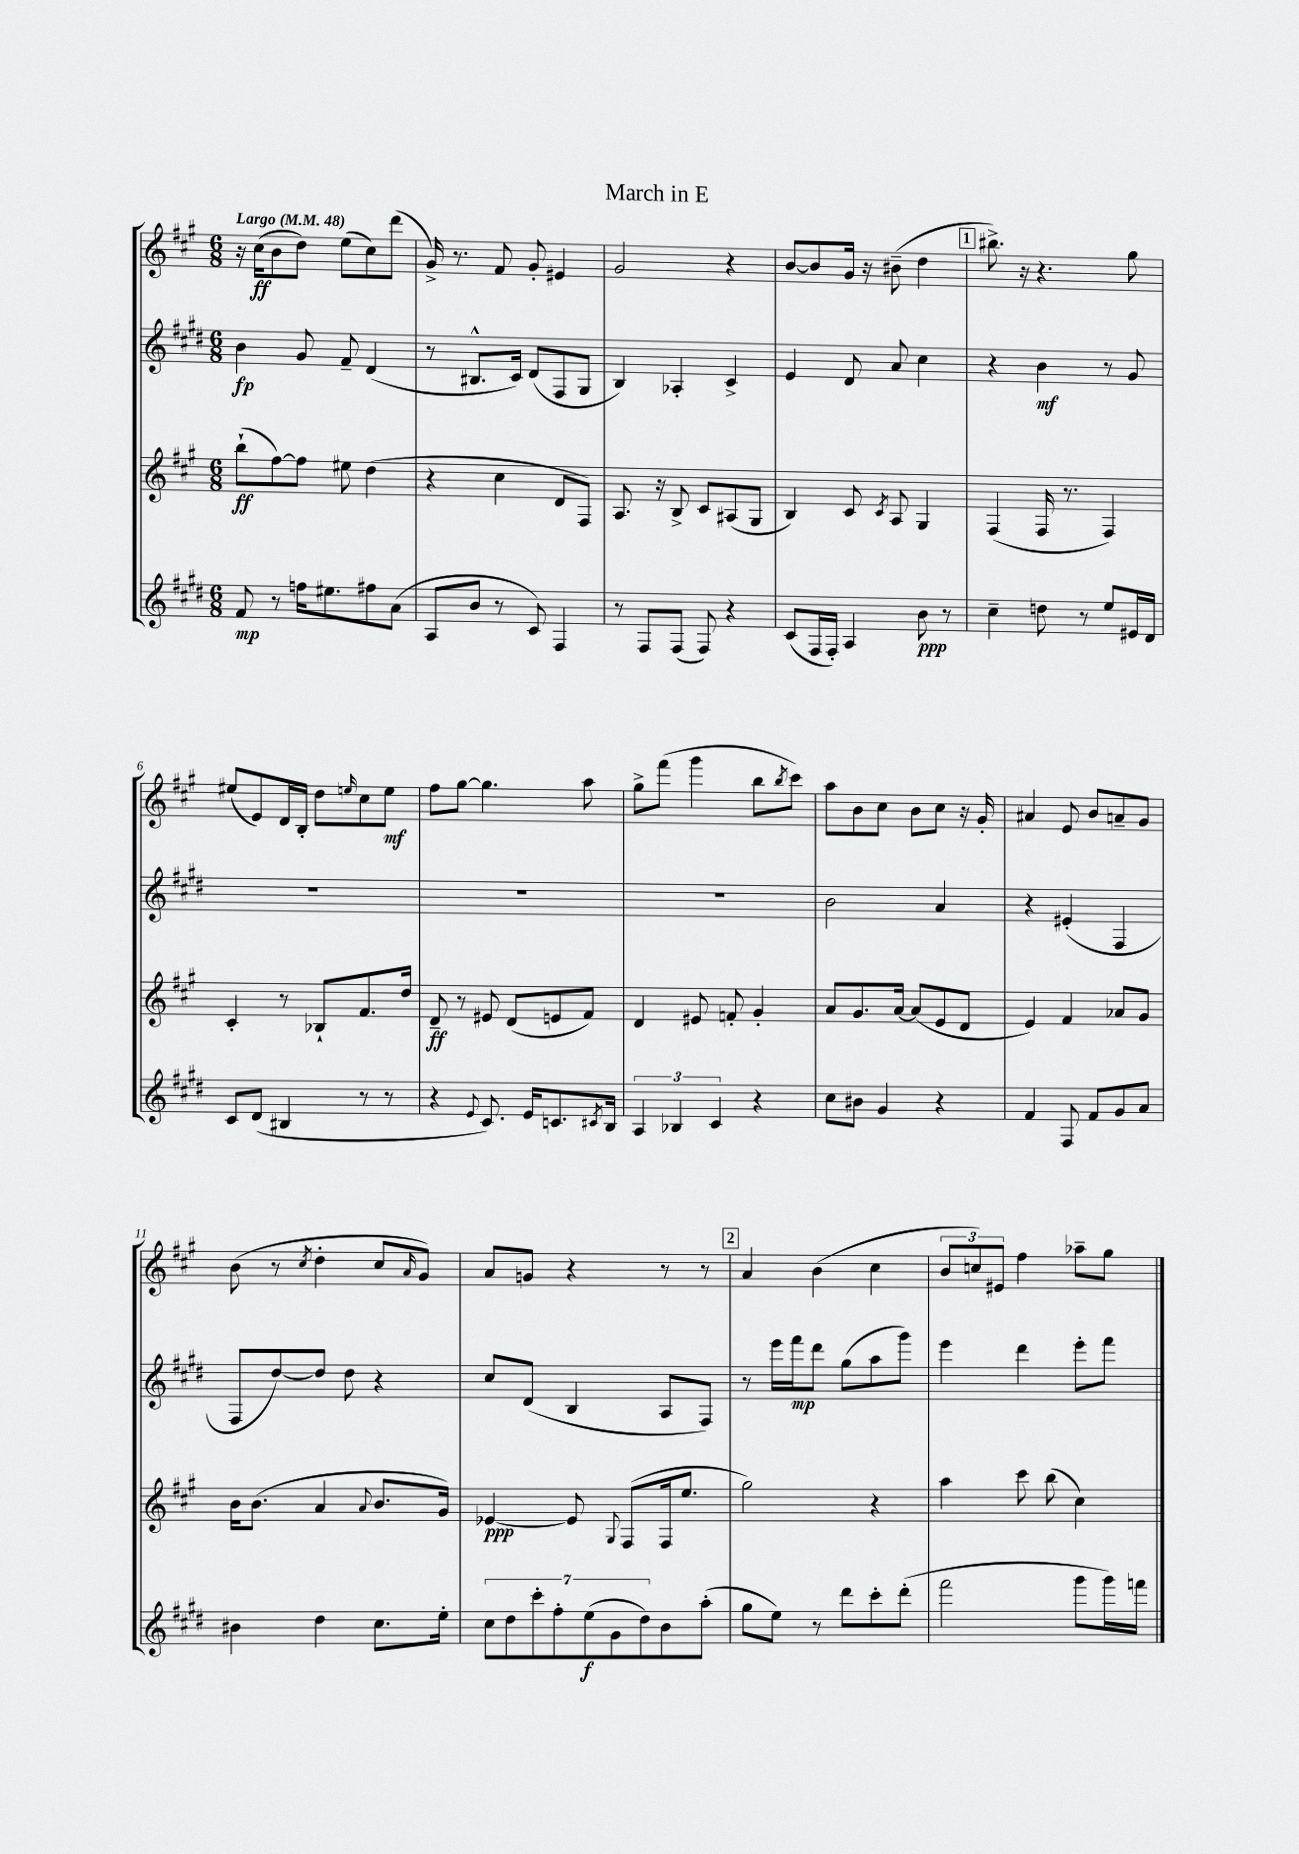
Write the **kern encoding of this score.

**kern	**dynam	**kern	**dynam	**kern	**dynam	**kern	**dynam
*part4	*part4	*part3	*part3	*part2	*part2	*part1	*part1
*staff4	*staff4	*staff3	*staff3	*staff2	*staff2	*staff1	*staff1
*clefG2	*	*clefG2	*	*clefG2	*	*clefG2	*
*k[f#c#g#d#]	*	*k[f#c#g#]	*	*k[f#c#g#d#]	*	*k[f#c#g#]	*
*M6/8	*	*M6/8	*	*M6/8	*	*M6/8	*
*MM48	*	*MM48	*	*MM48	*	*MM48	*
=1	=1	=1	=1	=1	=1	=1	=1
!	!	!	!	!	!	!LO:TX:a:B:t=Largo	!
8f#/	mp	(8bb`\L	ff	4b\	fp	16r	.
.	.	.	.	.	.	(16cc#\KL	ff
8r	.	[8ff#\)	.	.	.	8b\	.
16ffn\KL	.	8ff#\J]	.	8g#/	.	8dd\J)	.
8.ee#X\	.	.	.	.	.	.	.
.	.	8ee#X\	.	8f#~/	.	(8ee\L	.
8ff#X\	.	(4dd\	.	(4d#/	.	8cc#\)	.
(8a\J	.	.	.	.	.	(8ddd\J	.
=2	=2	=2	=2	=2	=2	=2	=2
8A/L	.	4r	.	8r	.	16g#^/)	.
.	.	.	.	.	.	8.r	.
8b/J	.	.	.	8.B#X^^/L	.	.	.
8r	.	4cc#\	.	.	.	8f#/	.
.	.	.	.	16c#/Jk)	.	.	.
8c#/)	.	.	.	(8d#/L	.	8g#'/	.
4F#/	.	8d/L	.	8F#/	.	4e#X/	.
.	.	8F#/J)	.	8G#/J	.	.	.
=3	=3	=3	=3	=3	=3	=3	=3
8r	.	8.A/	.	4B/)	.	2g#/	.
8F#/L	.	.	.	.	.	.	.
.	.	16r	.	.	.	.	.
(8F#/J	.	8B^/	.	4A-X'/	.	.	.
8F#/)	.	8c#/L	.	.	.	.	.
4r	.	(8A#X/	.	4c#^/	.	4r	.
.	.	8G#/J	.	.	.	.	.
=4	=4	=4	=4	=4	=4	=4	=4
(8c#/L	.	4B/)	.	4e/	.	[8b/L	.
16F#/L	.	.	.	.	.	8b/]	.
16F#'/JJ)	.	.	.	.	.	.	.
4A/	.	8c#/	.	8d#/	.	16g#/Jk	.
.	.	.	.	.	.	16r	.
.	.	8qc#/	.	.	.	.	.
.	.	8A/	.	8a/	.	(8b#X~\	.
8b\	ppp	4G#/	.	4cc#\	.	4dd\	.
8r	.	.	.	.	.	.	.
!!LO:REH:place=s1:t=1
=5	=5	=5	=5	=5	=5	=5	=5
4cc#~\	.	(4F#/	.	4r	.	8.bb#X^\)	.
.	.	.	.	.	.	16r	.
8ddn\	.	16F#/	.	4b\	mf	4.r	.
.	.	8.r	.	.	.	.	.
8r	.	.	.	.	.	.	.
8ee/L	.	4F#/)	.	8r	.	.	.
16e#X/L	.	.	.	8g#/	.	8gg#\	.
16d#/JJ	.	.	.	.	.	.	.
!!LO:LB:g=z
=6	=6	=6	=6	=6	=6	=6	=6
8c#/L	.	4c#'/	.	2.r	.	(8ee#X/L	.
(8d#/J	.	.	.	.	.	8e/)	.
4B#X/	.	8r	.	.	.	16d/L	.
.	.	.	.	.	.	16B'/JJ	.
.	.	8B-X`/L	.	.	.	8dd\L	.
.	.	.	.	.	.	16qqeen/	.
8r	.	8.f#/	.	.	.	8cc#\	.
8r	.	.	.	.	.	8ee\J	mf
.	.	16dd/Jk	.	.	.	.	.
=7	=7	=7	=7	=7	=7	=7	=7
4r	.	8d~/	ff	2.r	.	8ff#\L	.
.	.	8r	.	.	.	[8gg#\J	.
8qqe/	.	.	.	.	.	.	.
8.c#/)	.	8e#X/	.	.	.	4.gg#\]	.
.	.	(8d/L	.	.	.	.	.
16e/KL	.	.	.	.	.	.	.
8.cn/	.	8en/	.	.	.	.	.
.	.	8f#/J)	.	.	.	8aa\	.
8qc#X/	.	.	.	.	.	.	.
16B/Jk	.	.	.	.	.	.	.
=8	=8	=8	=8	=8	=8	=8	=8
6A/	.	4d/	.	2.r	.	8gg#^\L	.
.	.	.	.	.	.	(8fff#\J	.
6B-X/	.	.	.	.	.	.	.
.	.	8e#X/	.	.	.	4ggg#\	.
6c#/	.	.	.	.	.	.	.
.	.	8fn'/	.	.	.	.	.
4r	.	4g#'/	.	.	.	8bb\L	.
.	.	.	.	.	.	8qbb/	.
.	.	.	.	.	.	8ccc#\J)	.
=9	=9	=9	=9	=9	=9	=9	=9
8cc#\L	.	8a/L	.	2b\	.	8aa\L	.
8b#X\J	.	8.g#/	.	.	.	8b\	.
4g#/	.	.	.	.	.	8cc#\J	.
.	.	[16a/Jk	.	.	.	.	.
.	.	(8a/L]	.	.	.	8b\L	.
4r	.	8e/	.	4a/	.	8cc#\J	.
.	.	8d/J	.	.	.	16r	.
.	.	.	.	.	.	16g#'/	.
=10	=10	=10	=10	=10	=10	=10	=10
4f#/	.	4e/)	.	4r	.	4a#X/	.
8F#/	.	4f#/	.	(4e#X'/	.	8e/	.
8f#/L	.	.	.	.	.	8b/L	.
8g#/	.	8a-X/L	.	4F#/	.	8an~/	.
8a/J	.	8g#/J	.	.	.	8g#/J	.
!!LO:LB:g=z
=11	=11	=11	=11	=11	=11	=11	=11
4b#X\	.	16b\KL	.	8F#/L	.	(8b\	.
.	.	(8.b\J	.	.	.	.	.
.	.	.	.	[8dd#/)	.	8r	.
.	.	.	.	.	.	8qcc#/	.
4dd#\	.	4a/	.	8dd#/J]	.	4dd'\	.
.	.	.	.	8dd#\	.	.	.
.	.	8qqa/	.	.	.	.	.
8.cc#\L	.	8.b/L	.	4r	.	8cc#/L	.
.	.	.	.	.	.	16qqa/	.
.	.	.	.	.	.	8g#/J)	.
16ee'\Jk	.	16g#/Jk)	.	.	.	.	.
=12	=12	=12	=12	=12	=12	=12	=12
14cc#\L	.	[4e-X/	ppp	8cc#/L	.	8a/L	.
14dd#\	.	.	.	.	.	.	.
.	.	.	.	(8d#/J	.	8gn/J	.
14ccc#'\	.	.	.	.	.	.	.
14ff#'\	.	.	.	.	.	.	.
.	.	8e-/]	.	4B/	.	4r	.
(14ee\	f	.	.	.	.	.	.
14g#\	.	.	.	.	.	.	.
.	.	8qqG#/	.	.	.	.	.
.	.	(8F#/L	.	.	.	.	.
14dd#\)	.	.	.	.	.	.	.
8b\	.	16F#/k	.	8A/L	.	8r	.
.	.	8.ee/J	.	.	.	.	.
(8aa'\J	.	.	.	8F#/J)	.	8r	.
!!LO:REH:place=s1:t=2
=13	=13	=13	=13	=13	=13	=13	=13
8gg#\L	.	2gg#\)	.	8r	.	4a/	.
8ee\J)	.	.	.	16eee\LL	.	.	.
.	.	.	.	16fff#\J	mp	.	.
8r	.	.	.	8ddd#\J	.	(4b\	.
8ddd#\L	.	.	.	(8gg#\L	.	.	.
8ccc#'\	.	4r	.	8aa\	.	4cc#\	.
(8ddd#'\J	.	.	.	8ggg#\J)	.	.	.
=14	=14	=14	=14	=14	=14	=14	=14
2fff#\	.	4aa\	.	4eee\	.	12b/L	.
.	.	.	.	.	.	12ccn/)	.
.	.	.	.	.	.	12e#X/J	.
.	.	8ccc#\	.	4ddd#\	.	4ff#\	.
.	.	(8bb\	.	.	.	.	.
8ggg#\L	.	4cc#\)	.	8eee'\L	.	8aa-X~\L	.
16ggg#\L)	.	.	.	8fff#\J	.	8gg#\J	.
16fffn\JJ	.	.	.	.	.	.	.
==	==	==	==	==	==	==	==
*-	*-	*-	*-	*-	*-	*-	*-
